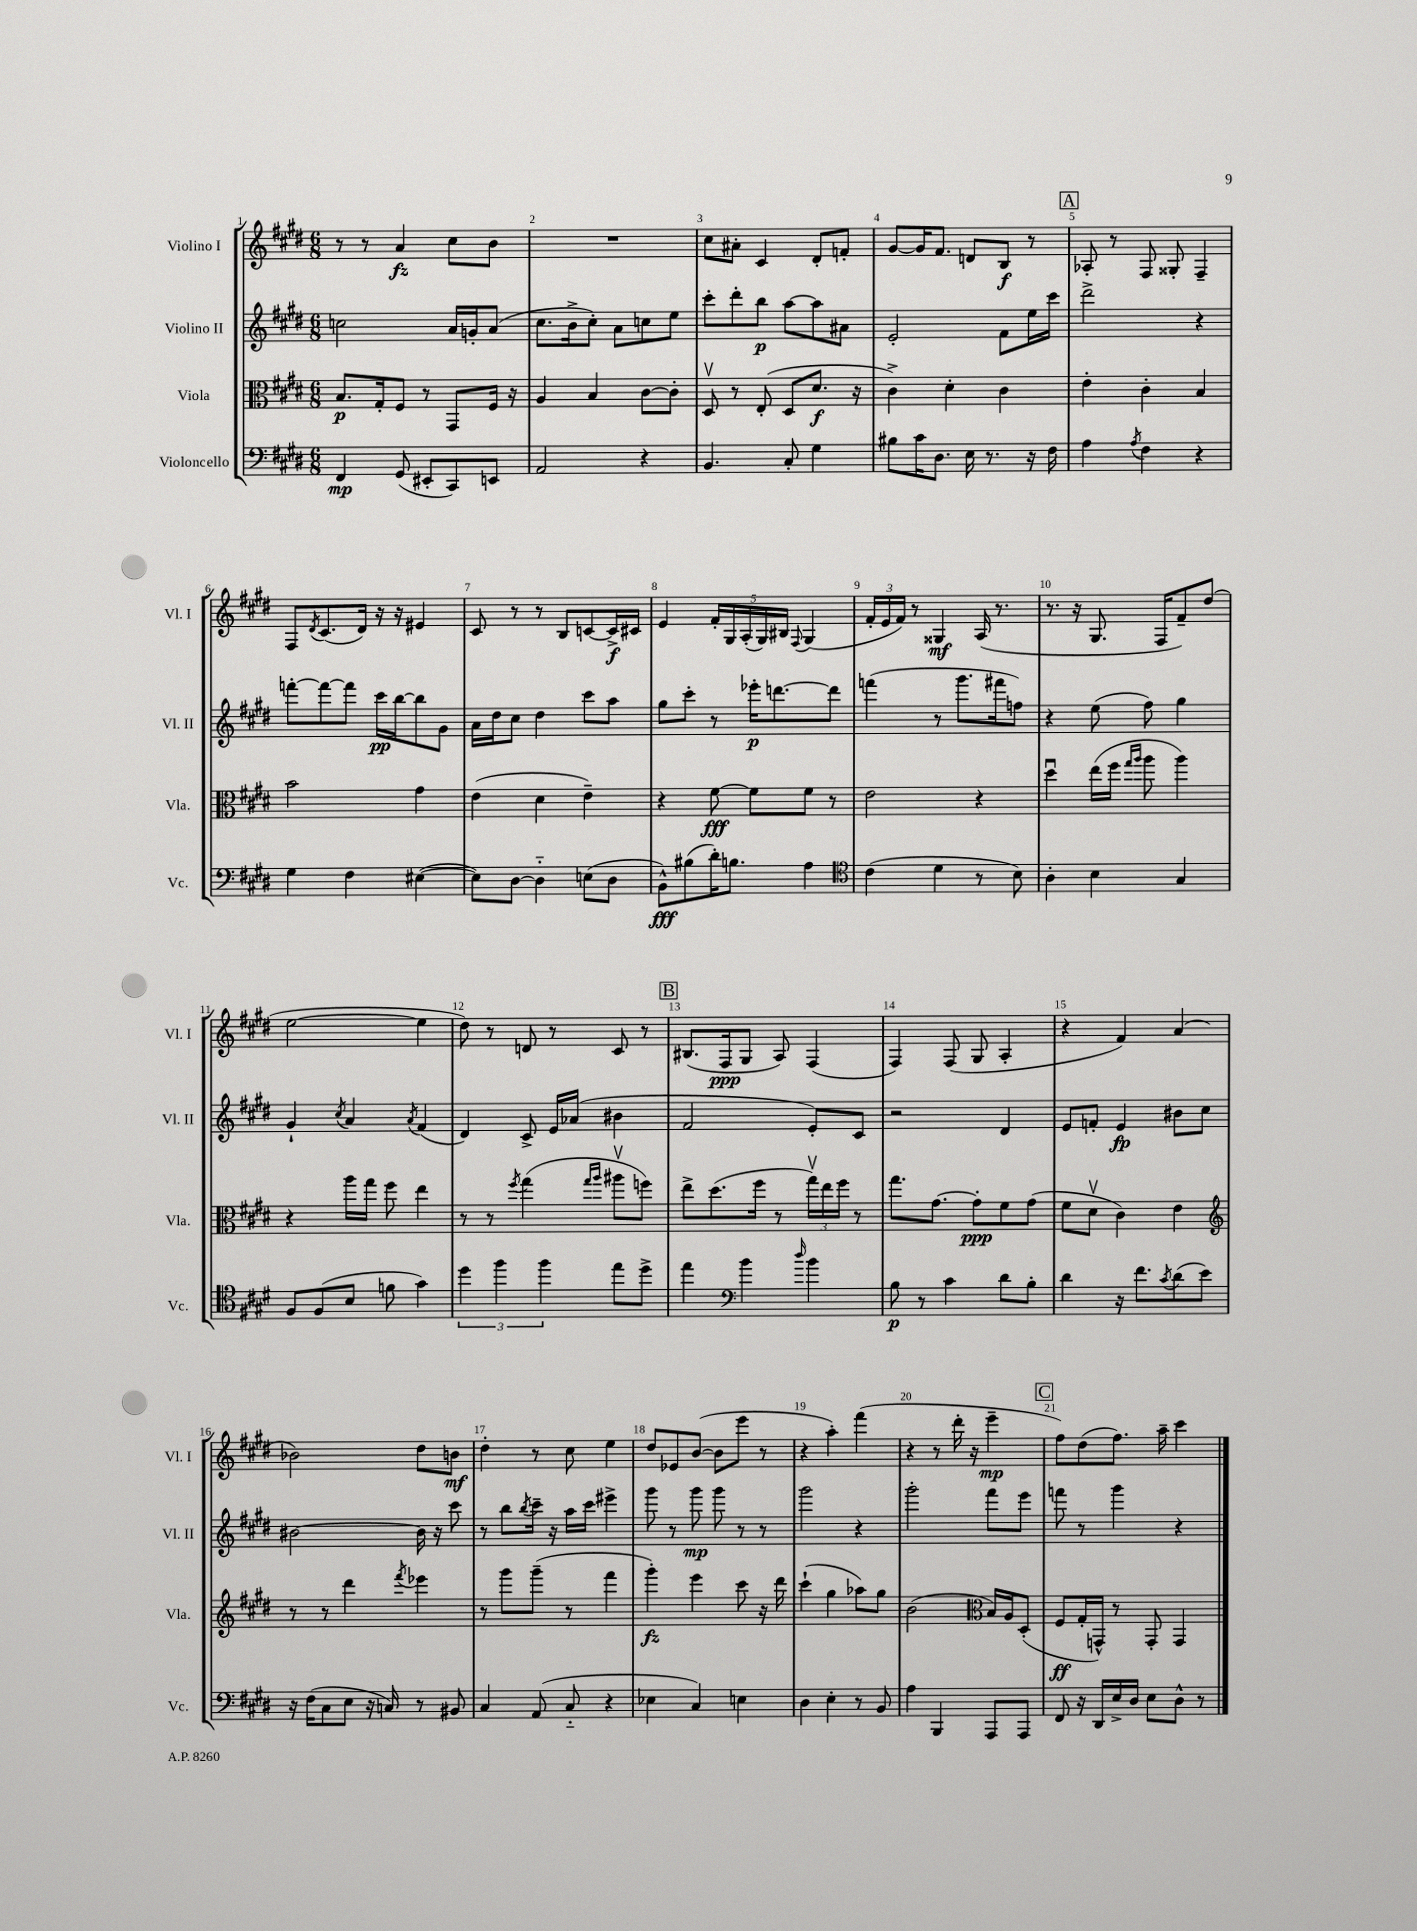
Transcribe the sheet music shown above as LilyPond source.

<<
\new StaffGroup <<
\new Staff = "s0" \with { instrumentName = "Violino I" shortInstrumentName = "Vl. I" } {
    \clef treble \key e \major \numericTimeSignature \time 6/8
    r8 r8 a'4\fz cis''8 b'8 |
    R2. |
    cis''8 ais'8-. cis'4 dis'8-. f'8-. |
    gis'8~ gis'16 fis'8. d'8 b8\f r8 |
    \mark \markup { \box "A" } aes8-. r8 fis8 gisis8-. fis4-- |
    fis8 \acciaccatura { dis'8 } cis'8.( dis'16) r16 r16 eis'4 |
    cis'8 r8 r8 b8 c'8~ c'16->\f cis'16 |
    e'4 \tuplet 5/4 { fis'16-. gis16 a16-.( gis16) bis16 } \appoggiatura { fis8 } gis4( |
    \tuplet 3/2 { fis'16-. e'16 fis'16) } r8 gisis4\mf a16( r8. |
    r8. r16 gis8. fis16 fis'8--) dis''8( |
    e''2~ e''4 |
    dis''8) r8 d'8 r8 cis'8 r8 |
    \mark \markup { \box "B" } bis8.( fis16\ppp gis8 a8) fis4( |
    fis4) fis8( gis8 a4-. |
    r4 fis'4) a'4( |
    bes'2) dis''8 b'8\mf |
    dis''4-. r8 cis''8 e''4 |
    dis''8 ees'8 b'8~( b'8 e'''8 r8 |
    r4 a''4-.) fis'''4( |
    r4 r8 dis'''16-. r16 e'''4--\mp |
    \mark \markup { \box "C" } fis''8) dis''8( fis''8.) a''16-- cis'''4 \bar "|." |
}
\new Staff = "s1" \with { instrumentName = "Violino II" shortInstrumentName = "Vl. II" } {
    \clef treble \key e \major \numericTimeSignature \time 6/8
    c''2 a'16 g'16-. a'8( |
    cis''8. b'16-> cis''8-.) a'8 c''8 e''8 |
    cis'''8-. dis'''8-. b''8\p a''8~ a''8 ais'8 |
    e'2-. fis'8 e''16 cis'''16 |
    \mark \markup { \box "A" } dis'''2-> r4 |
    f'''8~-. f'''8~ f'''8 cis'''16\pp b''16~ b''8 gis'8 |
    a'16 dis''16 cis''8 dis''4 cis'''8 a''8 |
    gis''8 cis'''8-. r8 ees'''16-.\p d'''8.~ d'''8 |
    f'''4( r8 gis'''8. fis'''16 f''8) |
    r4 e''8( fis''8) gis''4 |
    gis'4-! \acciaccatura { cis''8 } a'4 \acciaccatura { a'8 } fis'4( |
    dis'4) cis'8-> e'16 aes'16( bis'4 |
    \mark \markup { \box "B" } fis'2 e'8-.) cis'8 |
    r2 dis'4 |
    e'8 f'8-. e'4\fp bis'8 cis''8 |
    bis'2~ bis'16 r16 cis'''8 |
    r8 b''8 \acciaccatura { b''8 } cis'''16-- r16 a''16 cis'''16 eis'''4-> |
    gis'''8 r8 gis'''8\mp gis'''8 r8 r8 |
    gis'''2 r4 |
    gis'''2-. fis'''8 e'''8 |
    \mark \markup { \box "C" } f'''8 r8 gis'''4 r4 \bar "|." |
}
\new Staff = "s2" \with { instrumentName = "Viola" shortInstrumentName = "Vla." } {
    \clef alto \key e \major \numericTimeSignature \time 6/8
    b8.\p gis16-. fis8 r8 gis,8 fis16 r16 |
    a4 b4 cis'8~ cis'8-. |
    dis8\upbow r8 e8-.( dis8 dis'8.\f r16 |
    cis'4->) dis'4-. cis'4 |
    \mark \markup { \box "A" } e'4-. cis'4-. b4 |
    b'2 gis'4 |
    e'4( dis'4 e'4--) |
    r4 fis'8~\fff fis'8 fis'8 r8 |
    e'2 r4 |
    dis''4\downbow e''16( fis''16 \grace { gis''16 a''16 } a''8 a''4) |
    r4 a''16 gis''16 fis''8 e''4 |
    r8 r8 \acciaccatura { fis''8 } gis''4( \grace { gis''16 a''16 } ais''8\upbow f''8) |
    \mark \markup { \box "B" } e''8-> dis''8.( fis''16 r8 \tuplet 3/2 { gis''16\upbow) e''16 fis''16 } r8 |
    gis''8. gis'8.~ gis'8-.\ppp fis'8 gis'8( |
    fis'8 dis'8\upbow cis'4) e'4 |
    \clef treble r8 r8 dis'''4 \acciaccatura { fis'''8 } ees'''4 |
    r8 gis'''8 gis'''8--( r8 fis'''4 |
    gis'''4-.\fz) e'''4 cis'''8 r16 dis'''16 |
    cis'''4-!( gis''4 aes''8) gis''8 |
    b'2( \clef alto b16) a16 dis8-.( |
    \mark \markup { \box "C" } fis8\ff gis16-. g,16-^) r8 g,8-. g,4 \bar "|." |
}
\new Staff = "s3" \with { instrumentName = "Violoncello" shortInstrumentName = "Vc." } {
    \clef bass \key e \major \numericTimeSignature \time 6/8
    fis,4\mp gis,8( eis,8-. cis,8) e,8 |
    a,2 r4 |
    b,4. cis8-. gis4 |
    bis8 cis'16 dis8. e16 r8. r16 fis16 |
    \mark \markup { \box "A" } a4 \acciaccatura { a8 } fis4 r4 |
    gis4 fis4 eis4~( |
    eis8) dis8~ dis4-_ e8( dis8 |
    b,8-^\fff) bis8( dis'16-.) b8. a4 |
    \clef tenor cis'4( dis'4 r8 b8) |
    a4-. b4 gis4 |
    fis8 fis8( b8 f'8 gis'4) |
    \tuplet 3/2 { dis''4 fis''4 fis''4 } e''8 dis''8-> |
    \mark \markup { \box "B" } e''4 \clef bass b'4 \grace { dis''16 } b'4 |
    b8\p r8 cis'4 dis'8 b8-. |
    dis'4 r16 fis'8. \acciaccatura { cis'8 } dis'8( e'8) |
    r16 fis16( cis8 e8 r16 c16) r8 bis,8 |
    cis4 a,8( cis8-_ r4 |
    ees4 cis4) e4 |
    dis4 e4-. r8 b,8 |
    a4 b,,4 a,,8 a,,8 |
    \mark \markup { \box "C" } fis,8 r16 dis,16 e16-> dis16 e8 dis8-^ r8 \bar "|." |
}
>>
>>
\layout { \context { \Score \override BarNumber.break-visibility = ##(#f #t #t) barNumberVisibility = #all-bar-numbers-visible } }
